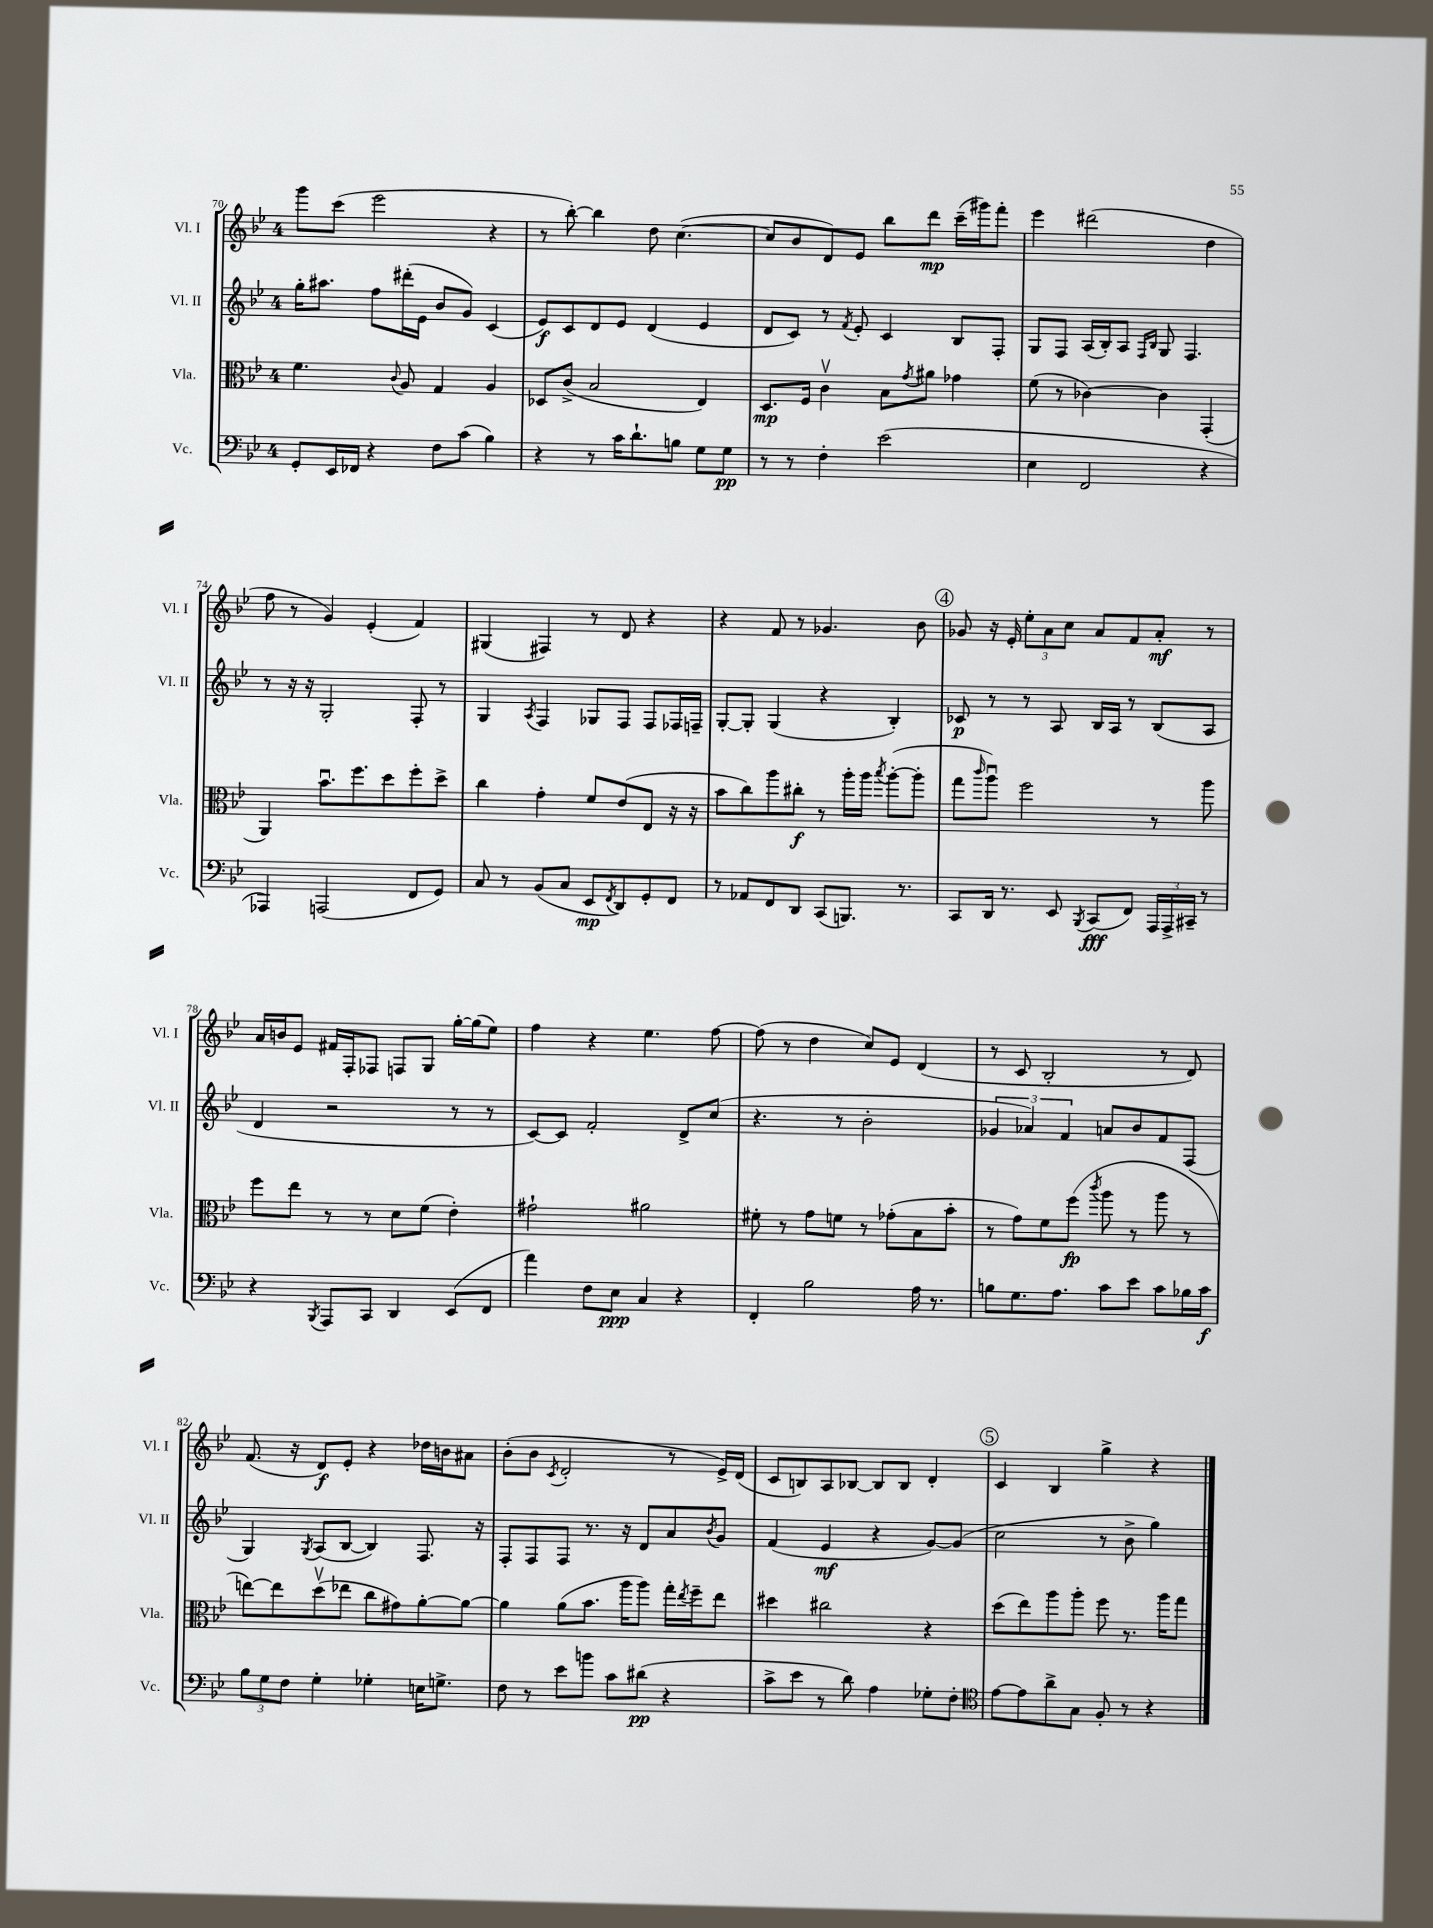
<<
\new StaffGroup <<
\new Staff = "s0" \with { instrumentName = "Vl. I" shortInstrumentName = "Vl. I" } {
    \clef treble \key bes \major \once \override Staff.TimeSignature.style = #'single-digit \time 4/4
    g'''8 c'''8( ees'''2 r4 |
    r8 bes''8~-.) bes''4 d''8 c''4.~( |
    c''8 bes'8 d'8) ees'8 bes''8 d'''8\mp c'''16--( gis'''16) f'''8-. |
    ees'''4 dis'''2( d''4 |
    f''8 r8 g'4) ees'4-.( f'4) |
    gis4( fis4) r8 d'8 r4 |
    r4 f'8 r8 ges'4. bes'8 |
    \mark \markup { \circle "4" } ges'8 r16 ees'16-. \tuplet 3/2 { ees''8-. a'8 c''8 } a'8 f'8 a'8-.\mf r8 |
    a'16 b'16 ees'8 fis'16 f16-. fes8 f8 g8 g''16~-. g''16( ees''8) |
    f''4 r4 ees''4. f''8~ |
    f''8( r8 d''4 c''8) ees'8 d'4( |
    r8 c'8 bes2-. r8 d'8) |
    f'8.( r16 d'8\f) ees'8-. r4 des''16 b'16 ais'8 |
    bes'8-.( bes'8 \acciaccatura { c'8 } d'2-. r8 ees'16->) d'16( |
    c'8 b8) a8 bes8~ bes8 bes8 d'4-. |
    \mark \markup { \circle "5" } c'4 bes4 g''4-> r4 \bar "|." |
}
\new Staff = "s1" \with { instrumentName = "Vl. II" shortInstrumentName = "Vl. II" } {
    \clef treble \key bes \major \once \override Staff.TimeSignature.style = #'single-digit \time 4/4
    g''16-. ais''8. f''8 dis'''16-.( ees'16 bes'8 g'8) c'4( |
    ees'8\f) c'8 d'8 ees'8 d'4( ees'4 |
    d'8 c'8) r8 \acciaccatura { f'8 } ees'8-. c'4 bes8 f8-. |
    g8 f8 a16( bes16-.) a8 \grace { f16 bes16 } g8 f4. |
    r8 r16 r16 g2-. f8-. r8 |
    g4 \acciaccatura { a8 } f4 ges8 f8 f8 fes16 f16-- |
    g8~-. g8-. g4( r4 bes4-.) |
    \mark \markup { \circle "4" } ces'8\p r8 r8 a8 bes16 a16 r8 bes8( a8 |
    d'4 r2 r8 r8 |
    c'8~) c'8 f'2-. d'8-> c''8( |
    r4. r8 bes'2-. |
    \tuplet 3/2 { ges'4 aes'4) f'4 } a'8 bes'8 f'8 f8( |
    g4) \acciaccatura { g8 } a8( bes8~ bes4) f8. r16 |
    f8-. f8 f8 r8. r16 d'8 a'8 \acciaccatura { bes'8 } g'8 |
    f'4( ees'4\mf r4 g'8~) g'8( |
    \mark \markup { \circle "5" } c''2 r8 bes'8-> g''4) \bar "|." |
}
\new Staff = "s2" \with { instrumentName = "Vla." shortInstrumentName = "Vla." } {
    \clef alto \key bes \major \once \override Staff.TimeSignature.style = #'single-digit \time 4/4
    f'4. \appoggiatura { c'8 } a8 g4 a4 |
    des8 c'8->( bes2 ees4) |
    d8.\mp f16 c'4\upbow bes8 \acciaccatura { g'8 } ais'8 ges'4 |
    f'8( r8 ces'4~) ces'4 g,4-.( |
    a,4) bes'8.\downbow f''8. d''8 f''8-. d''8-> |
    c''4 g'4-. f'8 ees'8( ees8 r16 r16 |
    bes'8 c''8) a''8 cis''8-.\f r8 a''16-. a''16 \acciaccatura { bes''8 } a''8~-.( a''8-. |
    \mark \markup { \circle "4" } g''8 \grace { c'''16 } a''8\downbow) f''2 r8 a''8 |
    f''8 ees''8 r8 r8 d'8 f'8( ees'4-.) |
    gis'2-! ais'2 |
    fis'8-. r8 g'8 f'8 r8 ges'8-.( bes8 bes'8-. |
    r8 g'8) f'8 f''8\fp( \acciaccatura { c'''8 } a''8 r8 a''8 r8 |
    e''8~) e''8 d''8\upbow( ees''8 c''8 gis'8) a'8~-. a'8~ |
    a'4 a'8( bes'8. a''16 a''8) g''16-. \acciaccatura { ees''8 } f''16-- ees''8 |
    dis''4 cis''2 r4 |
    \mark \markup { \circle "5" } d''8( ees''8) a''8 a''8-. f''8 r8. a''16 g''8 \bar "|." |
}
\new Staff = "s3" \with { instrumentName = "Vc." shortInstrumentName = "Vc." } {
    \clef bass \key bes \major \once \override Staff.TimeSignature.style = #'single-digit \time 4/4
    g,8-. ees,16 fes,16 r4 f8 c'8( bes4) |
    r4 r8 c'16 d'8.-! b8 g8 g8\pp |
    r8 r8 f4-. ees'2( |
    ees4 f,2 r4 |
    aes,,4) a,,2( f,8 g,8) |
    c8 r8 bes,8( c8 ees,8\mp \acciaccatura { f,8 } d,8) g,8-. f,8 |
    r8 aes,8 f,8 d,8 c,8( b,,8.) r8. |
    \mark \markup { \circle "4" } c,8 d,16 r8. ees,8 \acciaccatura { bes,,8 } c,8\fff( f,8) \tuplet 3/2 { a,,16 a,,16-> cis,16-- } r8 |
    r4 \acciaccatura { bes,,8 } a,,8 c,8 d,4 ees,8( f,8 |
    a'4) f8 ees8\ppp c4 r4 |
    f,4-. bes2 a16 r8. |
    b8 g8. a8. c'8 ees'8 c'8 bes16 c'16\f |
    \tuplet 3/2 { bes8 g8 f8 } g4-. ges4-. e16 g8.-> |
    f8 r8 ees'8 b'8 c'8 dis'8\pp( r4 |
    c'8-> ees'8 r8 d'8) a4 ges8-. f8-. |
    \mark \markup { \circle "5" } \clef tenor ees'8~ ees'8 a'8-> g8 f8-. r8 r4 \bar "|." |
}
>>
>>
\layout { \context { \Score currentBarNumber = #70 } }
